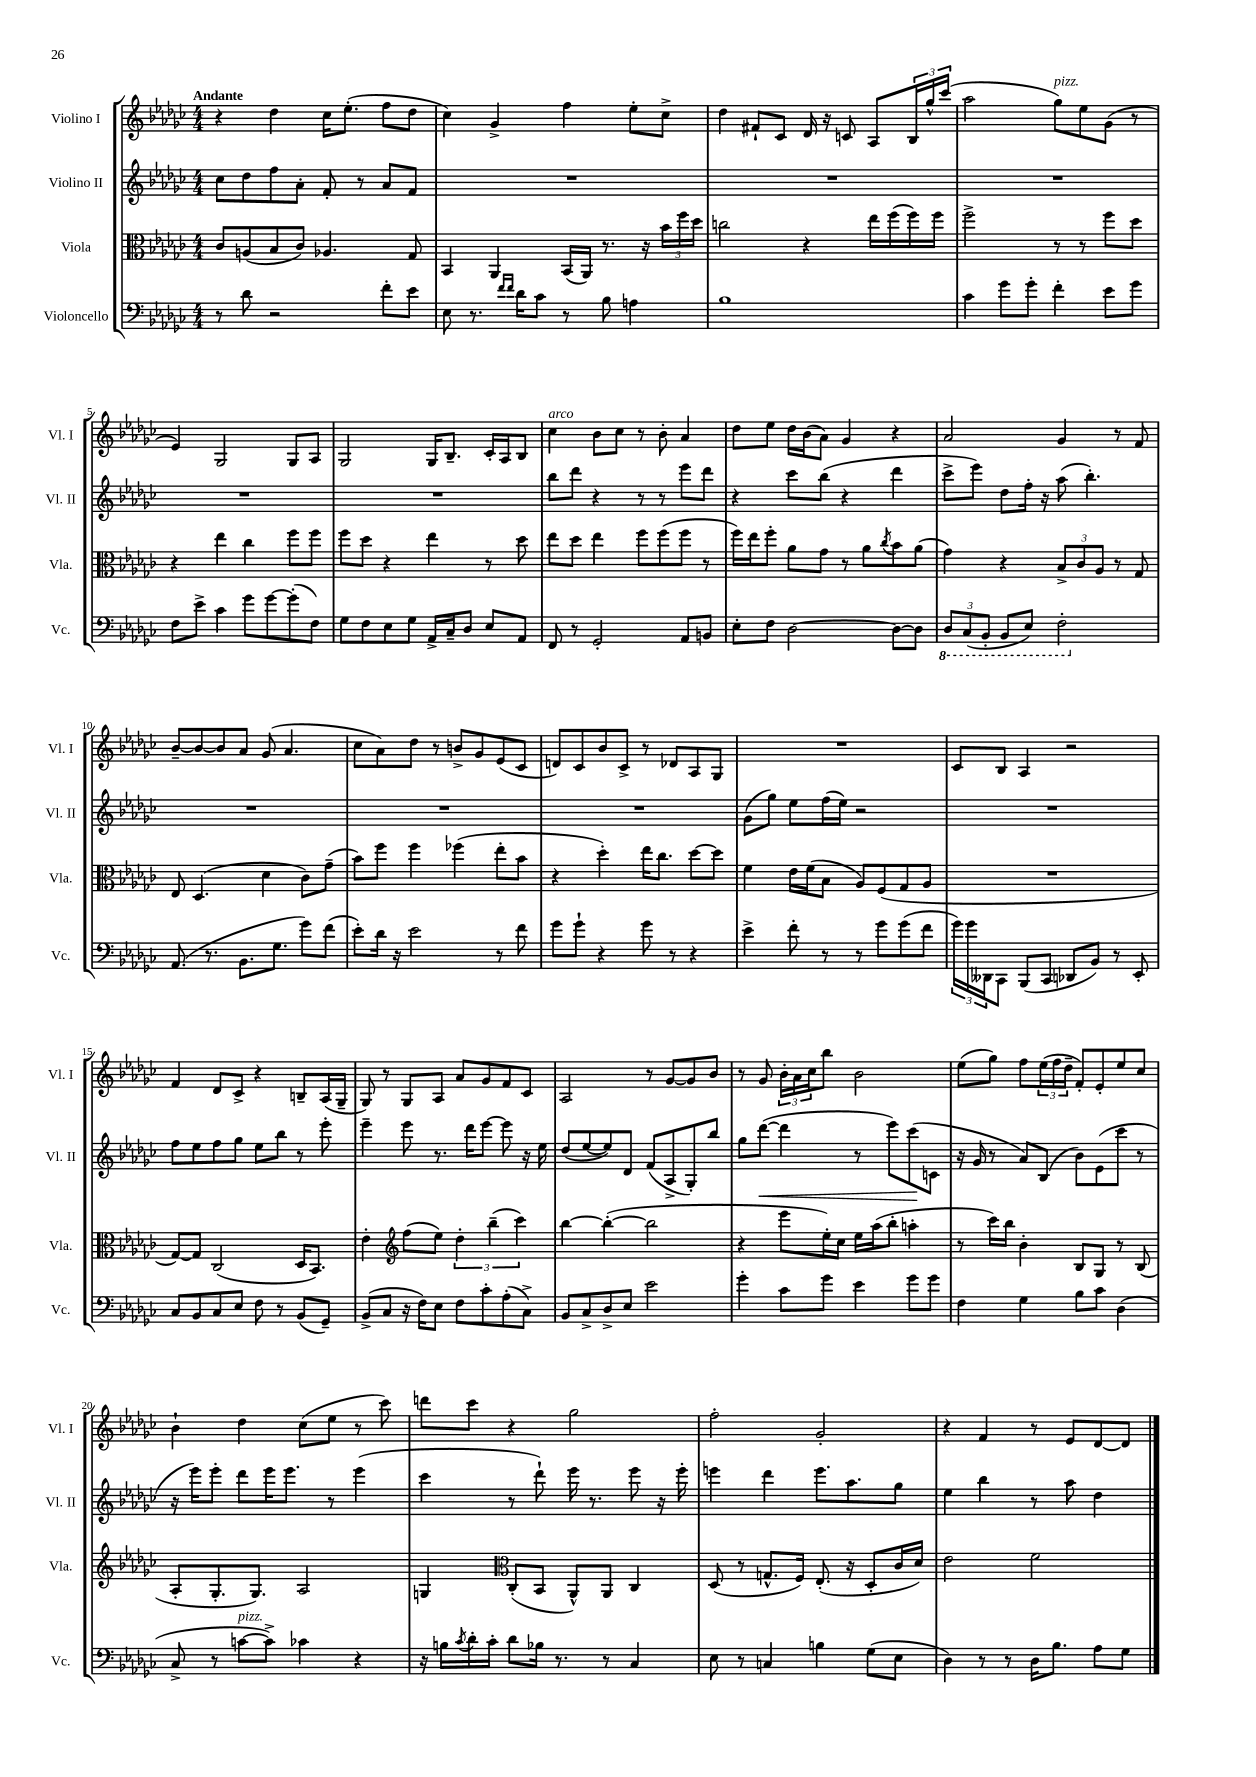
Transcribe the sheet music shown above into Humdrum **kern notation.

**kern	**kern	**kern	**kern
*staff4	*staff3	*staff2	*staff1
*clefF4	*clefC3	*clefG2	*clefG2
*k[b-e-a-d-g-c-]	*k[b-e-a-d-g-c-]	*k[b-e-a-d-g-c-]	*k[b-e-a-d-g-c-]
*M4/4	*M4/4	*M4/4	*M4/4
8r	8c-	8cc-	4r
8d-	(8A	8dd-	.
2r	8B-	8ff	4dd-
.	8c-)	8a-'	.
.	4.A-	8f'	16cc-
.	.	.	(8.ee-'
.	.	8r	.
8f'	.	8a-	8ff
8e-	8G-	8f	8dd-
=	=	=	=
8E-	4BB-	1r	4cc-)
8.r	.	.	.
.	4AA-	.	4g-^
16qqf	.	.	.
16qqf	.	.	.
16d-	.	.	.
8c-	.	.	.
8r	(16BB-	.	4ff
.	16AA-)	.	.
8B-	8.r	.	.
4A	.	.	8ee-'
.	16r	.	.
.	24b-	.	8cc-^
.	24ff	.	.
.	24dd-	.	.
=	=	=	=
1B-	2cc	1r	4dd-
.	.	.	8f#`
.	.	.	8c-
.	4r	.	16d-
.	.	.	16r
.	.	.	8c
.	16ee-	.	8A-
.	(16ff	.	.
.	16ff)	.	24B-
.	.	.	24gg-^^
.	16ff	.	.
.	.	.	(24ccc-
=	=	=	=
4c-	2ff^	1r	2aa-
8g-	.	.	.
8g-'	.	.	.
4f'	8r	.	8gg-)
.	8r	.	8ee-
8e-	8ff	.	(8g-
8g-	8dd-	.	8r
=	=	=	=
8F	4r	1r	4e-)
8e-^	.	.	.
4c-	4ee-	.	2G-
8g-	4cc-	.	.
[8g-	.	.	.
(8g-']	8ff	.	8G-
8F)	8ff	.	8A-
=	=	=	=
8G-	8ff	1r	2G-
8F	8dd-	.	.
8E-	4r	.	.
8G-	.	.	.
16AA-^	4ee-	.	16G-
16C-~	.	.	8.B-~
8D-	.	.	.
8E-	8r	.	16c-'
.	.	.	16A-
8AA-	8dd-	.	8B-
=	=	=	=
8FF	8ee-	8bb-	4cc-
8r	8dd-	8ddd-	.
2GG-'	4ee-	4r	8b-
.	.	.	8cc-
.	8ff	8r	8r
.	(8ff	8r	8b-'
8AA-	8ff	8eee-	4a-
8BB	8r	8ddd-	.
=	=	=	=
8E-'	16ff)	4r	8dd-
.	16ee-	.	.
8F	8ff'	.	8ee-
[2D-	8a-	8ccc-	16dd-
.	.	.	(16b-
.	8g-	(8bb-	8a-)
.	8r	4r	4g-
.	8a-	.	.
.	8qcc-	.	.
8D-_	8b-	4ddd-	4r
8D-]	(8a-	.	.
=	=	=	=
12DD-	4g-)	8ccc-^	2a-
(12CC-	.	.	.
.	.	8eee-)	.
12BBB-'	.	.	.
8BBB-	4r	8dd-	.
8EE-)	.	16ff'	.
.	.	16r	.
2FF'	12B-^	(8aa-	4g-
.	12c-	.	.
.	.	4.bb-')	.
.	12A-	.	.
.	8r	.	8r
.	8G-	.	8f
=	=	=	=
(8.AA-	8E-	1r	[8b-~
.	(4.D-	.	8b-_
8.r	.	.	.
.	.	.	8b-]
8.BB-	.	.	8a-
.	4d-	.	(8g-
8.G-	.	.	.
.	.	.	4.a-
8g-)	8c-)	.	.
(8f	(8g-~	.	.
=	=	=	=
8e-')	8b-)	1r	8cc-
16d-	8ff	.	8a-)
16r	.	.	.
2e-	4ff	.	8dd-
.	.	.	8r
.	(4ff-	.	8b^
.	.	.	8g-
8r	8ee-'	.	(8e-
8f	8b-	.	8c-
=	=	=	=
8g-	4r	1r	8d)
8g-`	.	.	8c-
4r	4dd-')	.	8b-
.	.	.	8c-^
8g-	16ee-	.	8r
.	8.cc-	.	.
8r	.	.	8d-
4r	[8dd-	.	8A-
.	8dd-]	.	8G-
=	=	=	=
4e-^	4f	(8g-	1r
.	.	8gg-)	.
8f'	16e-	8ee-	.
.	(16f	.	.
8r	8B-	(16ff	.
.	.	16ee-)	.
8r	8A-)	2r	.
8g-	(8F	.	.
(8g-	8G-	.	.
8f	8A-	.	.
=	=	=	=
24g-)	1r	1r	8c-
24g-	.	.	.
24DD--	.	.	.
8CC-	.	.	8B-
(8BBB-	.	.	4A-
8CC-	.	.	.
8DD-	.	.	2r
8BB-)	.	.	.
8r	.	.	.
8EE-'	.	.	.
=	=	=	=
8C-	[8G-)	8ff	4f
8BB-	8G-]	8ee-	.
8C-	(2C-	8ff	8d-
8E-	.	8gg-	8c-^
8F	.	8ee-	4r
8r	.	8bb-	.
(8BB-	16D-	8r	8B~
.	8.BB-)	.	.
8GG-~)	.	8eee-'	(16A-
.	.	.	16G-~
=	=	=	=
(8BB-^	4e-'	4eee-~	8G-)
8C-	.	.	8r
*	*clefG2	*	*
16r	(8ff	8eee-	8G-
16F)	.	.	.
8E-	8ee-)	8.r	8A-
8F	6dd-'	.	8a-
.	.	16ddd-	.
8c-'	.	[8eee-	8g-
.	(6bb-~	.	.
(8A-'	.	8eee-]	8f
.	6ccc-)	.	.
8C-^)	.	16r	8c-
.	.	16ee-	.
=	=	=	=
8BB-	[4bb-	(8dd-	2A-
8C-^	.	[8ee-	.
8D-^	(4bb-'_	8ee-])	.
8E-	.	8d-	.
2e-	2bb-]	(8f	8r
.	.	8A-^	[8g-
.	.	8G-')	8g-]
.	.	8bb-	8b-
=	=	=	=
4g-'	4r	8gg-	8r
.	.	([8ddd-	8g-
8c-	8eee-	4ddd-]	24b-'
.	.	.	24a-
.	.	.	24cc-
8g-	16ee-')	.	8bb-
.	16cc-	.	.
4e-	16ee-	8r	2b-
.	(16aa-	.	.
.	8bb-'	8eee-)	.
8g-	4aa'	(8ccc-	.
8g-	.	8c	.
=	=	=	=
4F	8r	16r	(8ee-
.	.	16g-	.
.	16ccc-)	8r	8gg-)
.	16bb-	.	.
4G-	4b-'	8a-)	8ff
.	.	(8B-	(24ee-
.	.	.	24ff
.	.	.	24dd-~
8B-	8B-	8b-)	8f')
8c-	8G-	(8e-	8e-'
(4D-	8r	8ccc-	8ee-
.	(8B-	8r	8cc-
=	=	=	=
8C-^	8A-'	16r	4b-`
.	.	16eee-)	.
8r	8.G-'	8eee-'	.
[8c	.	8ddd-	4dd-
.	8.G-)	.	.
8c^])	.	16eee-	.
.	.	8.eee-	.
4c-	2A-	.	(8cc-
.	.	8r	8ee-
4r	.	(4eee-	8r
.	.	.	8ccc-)
=	=	=	=
16r	4G	4ccc-	8ddd
16B	.	.	.
8qc-	.	.	.
16d-'	.	.	8ccc-
16c-'	.	.	.
*	*clefC3	*	*
8d-	(8C-'	8r	4r
16B-	8BB-	8ddd-`)	.
8.r	.	.	.
.	8AA-^^)	16eee-	2gg-
.	.	8.r	.
8r	8AA-	.	.
4C-	4C-	8eee-	.
.	.	16r	.
.	.	16eee-'	.
=	=	=	=
8E-	(8D-	4eee	2ff'
8r	8r	.	.
4C	8.G^^	4ddd-	.
.	16F)	.	.
4B	(8.E-'	8.eee	2g-'
.	16r	8.aa-	.
(8G-	8D-'	.	.
8E-	16c-	8gg-	.
.	16d-)	.	.
=	=	=	=
4D-)	2e-	4ee-	4r
8r	.	4bb-	4f
8r	.	.	.
16D-	2f	8r	8r
8.B-	.	.	.
.	.	8aa-	8e-
8A-	.	4dd-	[8d-
8G-	.	.	8d-]
==	==	==	==
*-	*-	*-	*-
